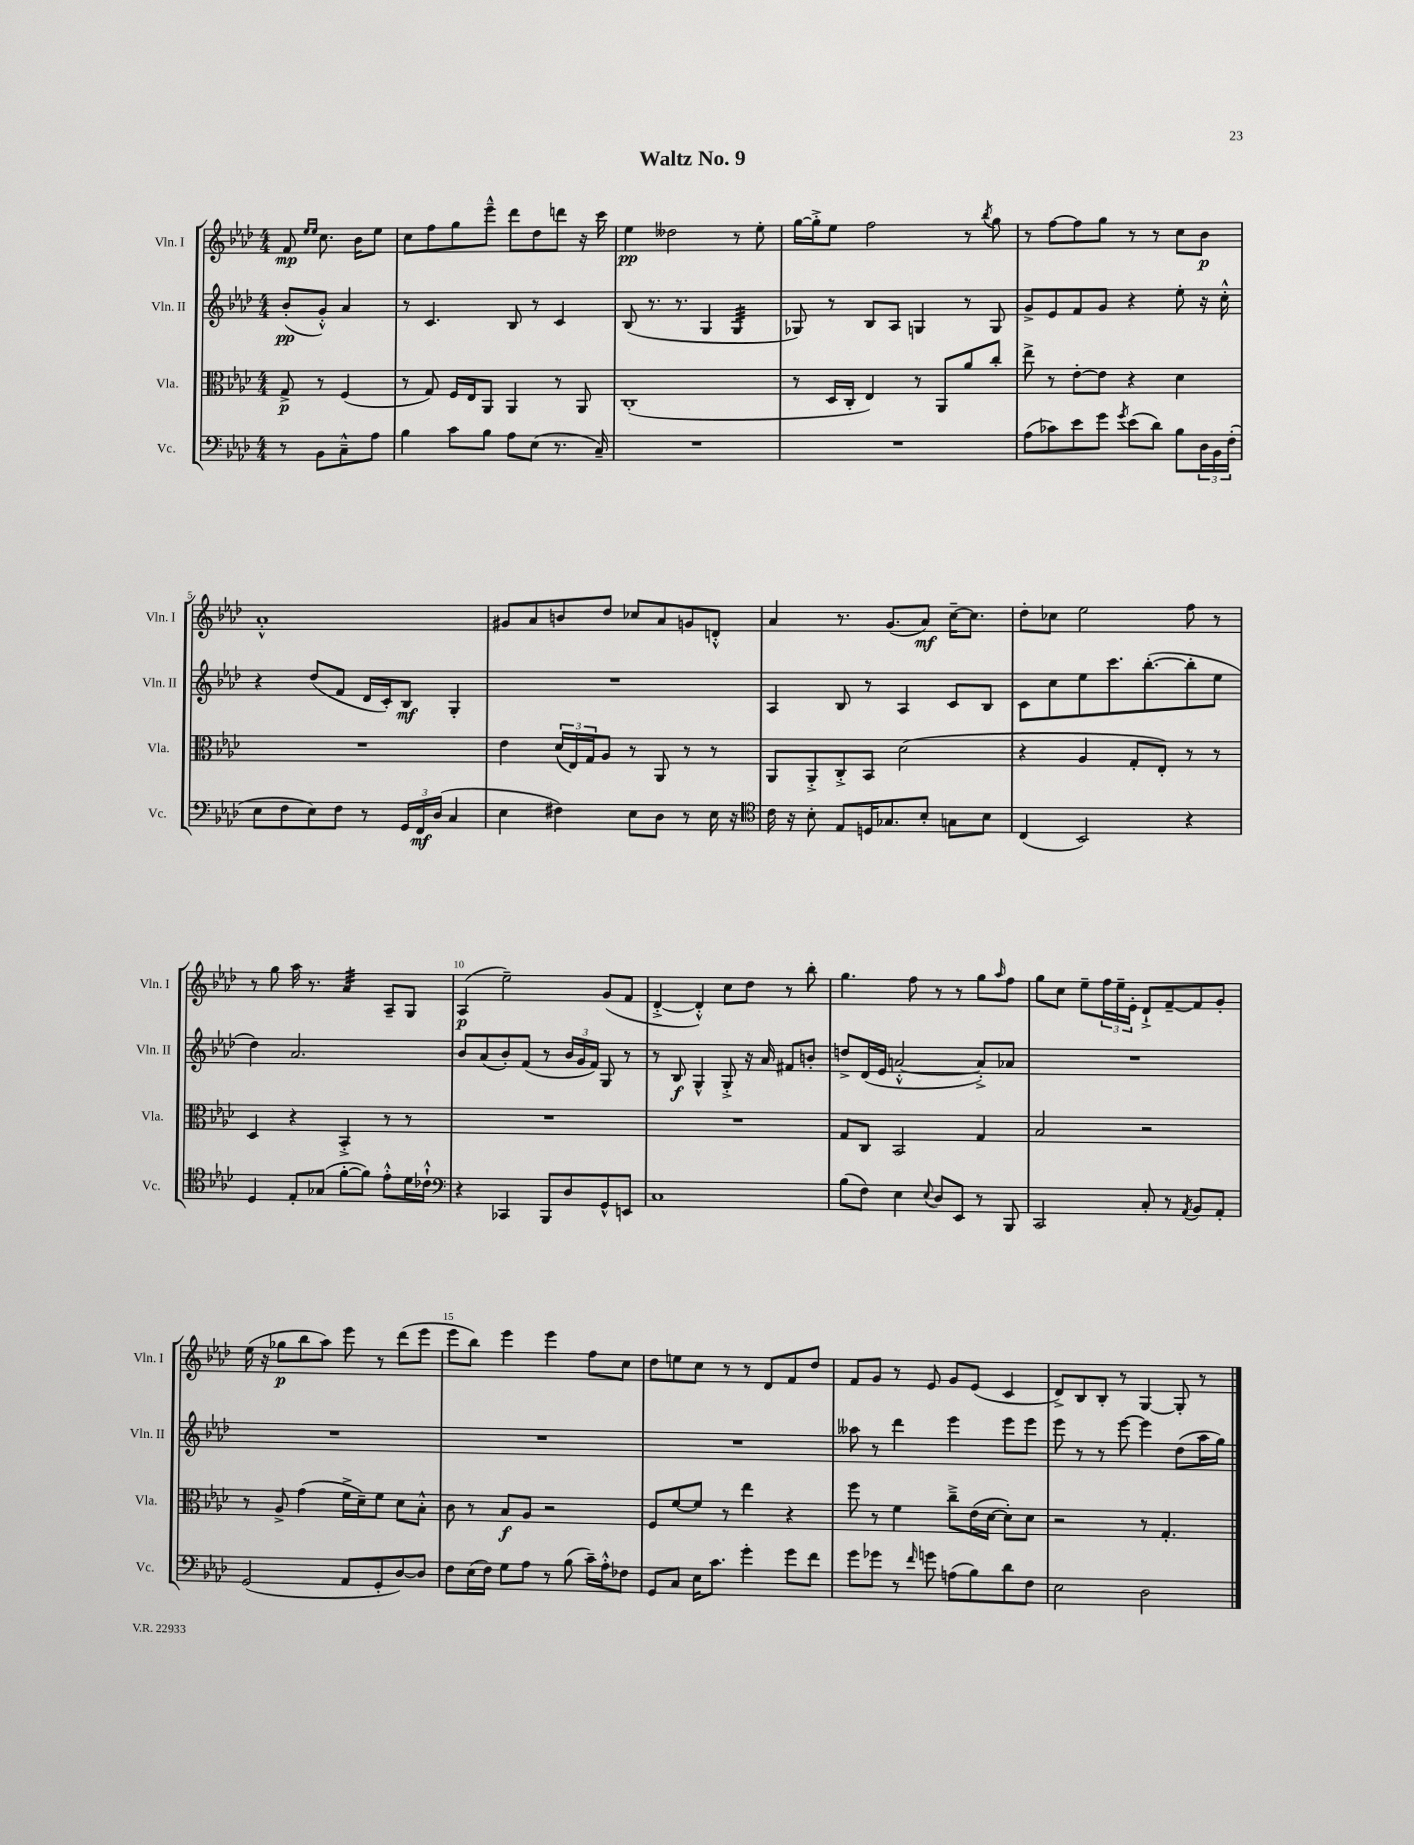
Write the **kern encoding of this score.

**kern	**kern	**kern	**kern
*staff4	*staff3	*staff2	*staff1
*clefF4	*clefC3	*clefG2	*clefG2
*k[b-e-a-d-]	*k[b-e-a-d-]	*k[b-e-a-d-]	*k[b-e-a-d-]
*M4/4	*M4/4	*M4/4	*M4/4
8r	8G^/	(8b-'/L	8f/
.	.	.	16qqee-/LL
.	.	.	16qqee-/JJ
8BB-\L	8r	8g'^^/J)	8.cc\
8C~^^\	(4F/	4a-/	.
.	.	.	16b-\LK
8A-\J	.	.	8ee-\J
=	=	=	=
4B-\	8r	8r	8cc\L
.	8G/)	4.c/	8ff\
8c\L	16F/LL	.	8gg\
.	16E-/J	.	.
8B-\J	8AA-/J	.	8eee-~^^\J
8A-\L	4AA-/	8B-/	8ddd-\L
(8E-\J	.	8r	8dd-\
8.r	8r	4c/	8ddd\J
.	8AA-/	.	16r
16C~/)	.	.	16ccc\
=	=	=	=
1r	(1C'	(8B-/	4ee-\
.	.	8.r	.
.	.	.	2dd--\
.	.	8.r	.
.	.	4G/	.
.	.	4G/	8r
.	.	.	8ee-'\
=	=	=	=
1r	8r	8G-/)	[16gg\LL
.	.	.	16gg'^\]J
.	16D-/LL	8r	8ee-\J
.	16C'/JJ	.	.
.	4E-/)	8B-/L	2ff\
.	.	8A-/J	.
.	8r	4G/	.
.	8AA-/L	.	.
.	8a-/	8r	8r
.	.	.	8qbb-/
.	8cc'/J	8G/	8gg\
=	=	=	=
(8A-\L	8ee-^\	8g^/L	8r
8c-\)	8r	8e-/	[8ff\L
8e-\	[8e-'\L	8f/	8ff\]
8g\J	8e-\]J	8g/J	8gg\J
8qg/	.	.	.
(8e-\L	4r	4r	8r
8d-\J)	.	.	8r
8B-\L	4d-\	8ee-'\	8cc\L
24D-\L	.	16r	8b-\J
24BB-\	.	.	.
.	.	16cc'^^\	.
(24F'\JJ	.	.	.
=	=	=	=
8E-\L	1r	4r	1a-'^^
8F\	.	.	.
8E-\)	.	(8dd-/L	.
8F\J	.	8f/J	.
8r	.	16d-/LL	.
.	.	16c'/J)	.
24GG/LL	.	8B-/J	.
24FF/	.	.	.
(24D-/JJ	.	.	.
4C/	.	4G'/	.
=	=	=	=
4E-\	4e-\	1r	8g#/L
.	.	.	8a-/
4F#\)	(24d-/LL	.	8b/
.	24E-/)	.	.
.	24G/J	.	.
.	8A-/J	.	8dd-/J
8E-\L	8r	.	8cc-/L
8D-\J	8AA-/	.	8a-/
8r	8r	.	8g/
16E-\	8r	.	8d'^^/J
16r	.	.	.
=	=	=	=
*clefC4	*	*	*
16c\	8AA-/L	4A-/	4a-/
16r	.	.	.
8B-'\	8AA-'^/	.	.
8E-/L	8C'^/	8B-/	8.r
16D/K	8BB-/J	8r	.
8.G-/	.	.	(8.g/L
.	(2d-\	4A-/	.
8B-'/J	.	.	8a-/J)
8G\L	.	8c/L	[16cc~\LK
.	.	.	8.cc\]J
8B-\J	.	8B-/J	.
=	=	=	=
(4C/	4r	8c\L	8dd-'\L
.	.	8cc\	8cc-\J
2BB-/)	4A-/	8ee-\	2ee-\
.	.	8.ccc\	.
.	8G'/L	.	.
.	.	([8.bb-'\	.
.	8E-'/J)	.	.
4r	8r	8bb-'\]	8ff\
.	8r	8ee-\J	8r
=	=	=	=
4D-/	4D-/	4dd-\)	8r
.	.	.	8gg\
8E-'/L	4r	2.a-/	16aa-\
.	.	.	8.r
(8G-/J	.	.	.
[8f'\L	4BB-'^/	.	4a-/
8f\]J)	.	.	.
8e-'^^\L	8r	.	8A-~/L
16d-\L	8r	.	8G/J
16c-`^^\JJ	.	.	.
=	=	=	=
*clefF4	*	*	*
4r	1r	8b-/L	(4A-/
.	.	(8a-/	.
4CC-/	.	8b-'/)	2ee-~\)
.	.	(8f/J	.
8BBB-/L	.	8r	.
8D-/	.	24b-/LL	.
.	.	24g/	.
.	.	24f/JJ)	.
8GG^^/	.	8G/	(8g/L
8EE/J	.	8r	8f/J
=	=	=	=
1C	1r	8r	[4d-'^/
.	.	8B-/	.
.	.	4G^^/	4d-'^^/])
.	.	8G'^/	8cc\L
.	.	16r	8dd-\J
.	.	16a-/	.
.	.	8f#/L	8r
.	.	8b'/J	8bb-'\
=	=	=	=
(8B-\L	8G/L	8dd^/L	4.gg\
8F\J)	8C/J	(16d-/L	.
.	.	16e-/JJ	.
4E-\	2BB-/	[2a'^^/	.
.	.	.	8ff\
8qqE-/	.	.	.
8D-/L	.	.	8r
8EE-/J	.	.	8r
8r	4G/	8a'^/]L)	8gg\L
.	.	.	16qqaa-/
8BBB-/	.	8a-/J	8ff\J
=	=	=	=
2CC/	2B-/	1r	8gg\L
.	.	.	8cc\J
.	.	.	8ee-~\L
.	.	.	24ff\L
.	.	.	24ee-~\
.	.	.	24e-'\JJ
8C'/	2r	.	8d-`^/L
8r	.	.	[8f~/
8qAA-/	.	.	.
8BB-/L	.	.	8f/]
8AA-'/J	.	.	8g'/J
=	=	=	=
(2GG/	8r	1r	(16ee-\
.	.	.	16r
.	8A-^/	.	8gg-\L
.	(4g\	.	8bb-\
.	.	.	8aa-\J)
8AA-/L	16f^\LL	.	8eee-\
.	16d-~\J)	.	.
8GG'/	8f\J	.	8r
[8D-/)	8d-\L	.	(8ddd-\L
8D-/]J	8B-'^^\J	.	8eee-\J
=	=	=	=
8F\L	8c\	1r	8eee-\L
(16E-\L	8r	.	8bb-\J)
16F\JJ)	.	.	.
8G\L	8B-/L	.	4eee-\
8A-\J	8A-/J	.	.
8r	2r	.	4eee-\
(8B-\	.	.	.
16c~\LL)	.	.	8ff\L
16A-'^^\J	.	.	.
8F-\J	.	.	8cc\J
=	=	=	=
8GG/L	8F/L	1r	8dd-\L
8C/J	[8f/	.	8ee\
16E-\LK	8f/]J	.	8cc\J
8.c\J	.	.	.
.	8r	.	8r
4g'\	4ee-\	.	8r
.	.	.	8d-/L
8g\L	4r	.	8f/
8f\J	.	.	8dd-/J
=	=	=	=
8g\L	8ff\	8aa--\	8f/L
8g-\J	8r	8r	8g/J
8r	4f\	4ddd-\	8r
16qqf/	.	.	.
8g\	.	.	8e-/
(8A\L	8cc~^\L	4eee-\	8g/L
8B-\)	(16e-\L	.	(8e-/J
.	[16d-\JJ	.	.
8d-\	8d-'\]L)	8eee-\L	4c/
8F\J	8d-\J	8eee-\J	.
=	=	=	=
2E-\	2r	8eee-\	8d-^/L)
.	.	8r	8B-/
.	.	8r	8B-'/J
.	.	[8eee-\	8r
2D-\	8r	4eee-\]	[4G/
.	4.G'/	.	.
.	.	(8dd-\L	8G'/]
.	.	16aa-\L	8r
.	.	16gg\JJ)	.
==	==	==	==
*-	*-	*-	*-
